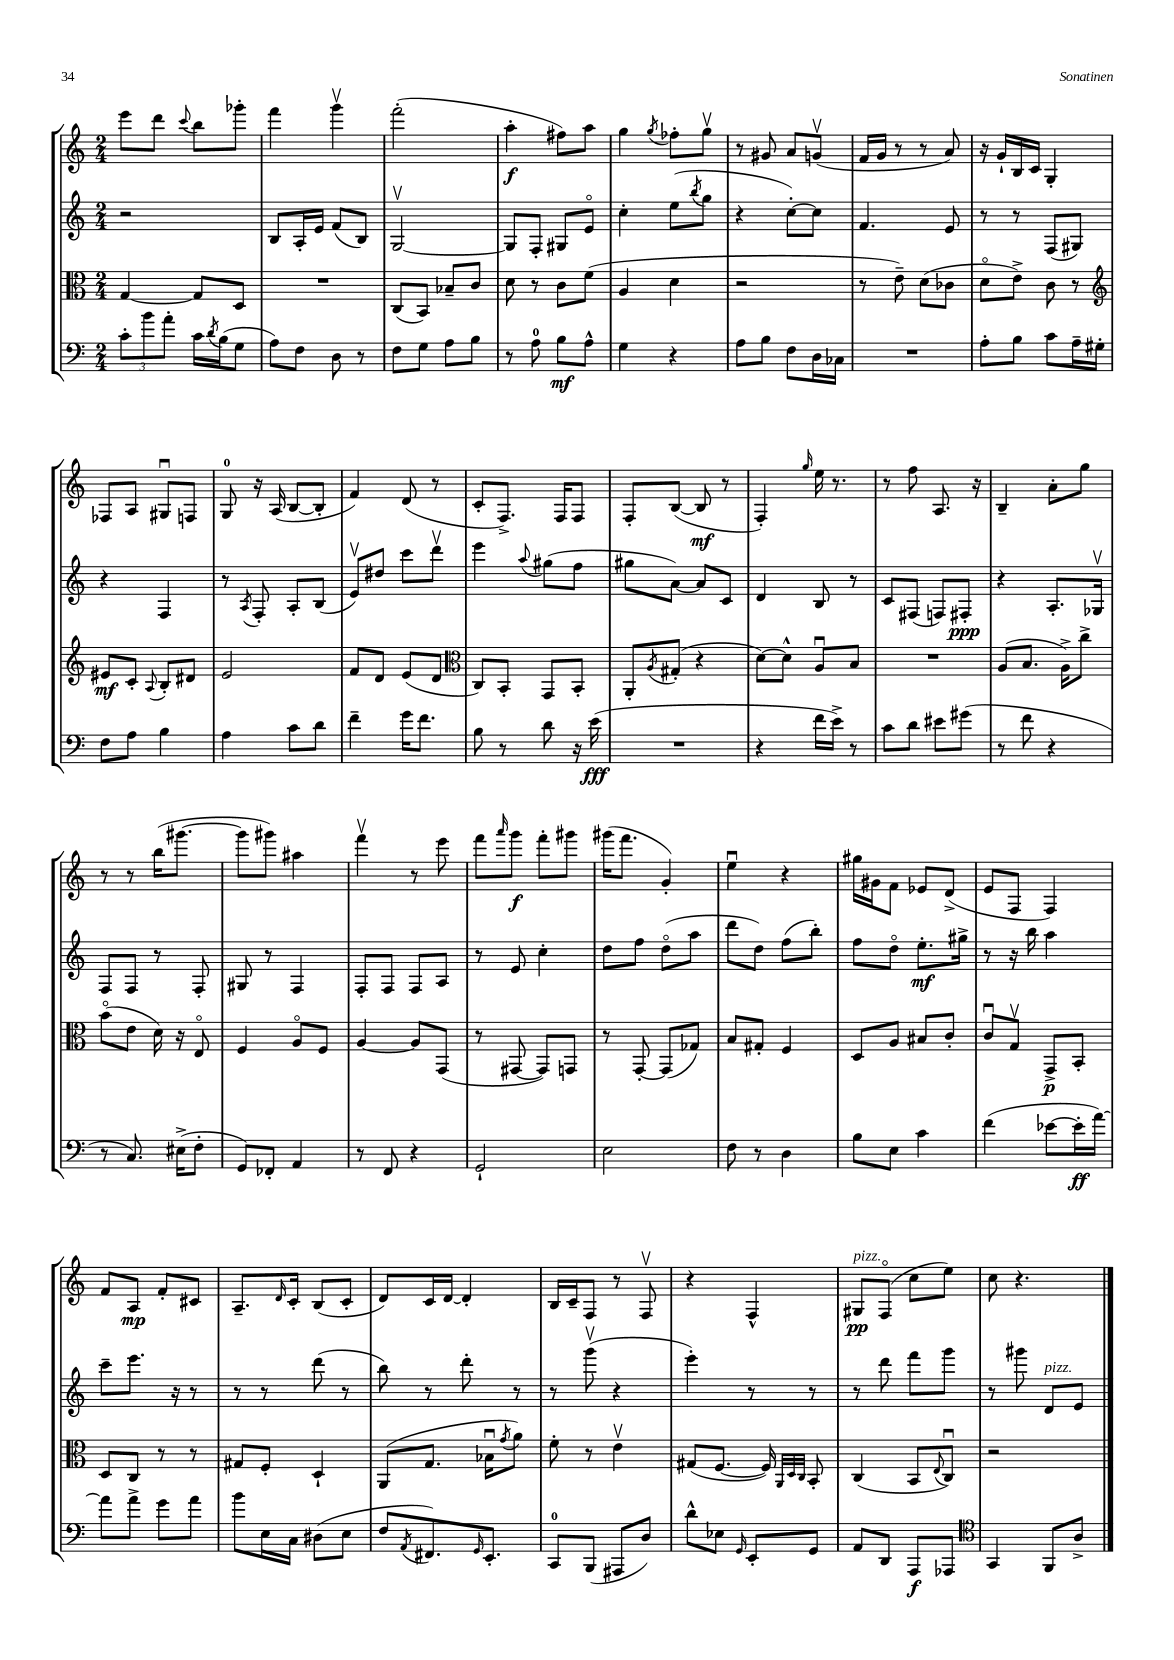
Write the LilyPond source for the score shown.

<<
\new StaffGroup <<
\new Staff = "s0" {
    \clef treble \key c \major \numericTimeSignature \time 2/4
    e'''8 d'''8 \appoggiatura { c'''8 } b''8 ges'''8-. |
    f'''4 g'''4\upbow |
    f'''2-.( |
    a''4-.\f fis''8) a''8 |
    g''4 \acciaccatura { g''8 } fes''8-. g''8\upbow |
    r8 gis'8 a'8 g'8\upbow( |
    f'16 g'16 r8 r8 a'8) |
    r16 g'16-! b16 c'16 g4-. |
    fes8 a8 gis8\downbow f8 |
    g8-0 r16 a16( b8~ b8-. |
    f'4) d'8( r8 |
    c'8-. f8.->) f16 f8 |
    f8-. b8~( b8\mf r8 |
    f4-.) \grace { g''16 } e''16 r8. |
    r8 f''8 a8. r16 |
    b4-- a'8-. g''8 |
    r8 r8 b''16( gis'''8.~ |
    gis'''8 gis'''8) ais''4 |
    f'''4\upbow r8 e'''8 |
    f'''8 \grace { a'''16 } g'''8\f f'''8-. gis'''8 |
    gis'''16( f'''8. g'4-.) |
    e''4\downbow r4 |
    gis''16 gis'16 f'8 ees'8 d'8->( |
    e'8 f8 f4) |
    f'8 a8\mp f'8-. cis'8 |
    a8.-- \grace { d'16 } c'16-. b8( c'8-. |
    d'8) c'16 d'16~ d'4-. |
    b16 c'16-- f8 r8 f8\upbow |
    r4 f4-^ |
    gis8\pp^\markup { \italic "pizz." } f8\flageolet( c''8 e''8) |
    c''8 r4. \bar "|." |
}
\new Staff = "s1" {
    \clef treble \key c \major \numericTimeSignature \time 2/4
    r2 |
    b8 a16-. e'16 f'8( b8) |
    g2~\upbow |
    g8 f8-. gis8 e'8\flageolet |
    c''4-. e''8( \acciaccatura { b''8 } g''8 |
    r4 c''8~-.) c''8 |
    f'4. e'8 |
    r8 r8 f8( gis8) |
    r4 f4 |
    r8 \acciaccatura { a8 } f8-. a8-. b8( |
    e'8\upbow) dis''8 c'''8 d'''8\upbow |
    e'''4 \appoggiatura { a''8 } gis''8( f''8 |
    gis''8 a'8~) a'8 c'8 |
    d'4 b8 r8 |
    c'8 fis8( f8) fis8-.\ppp |
    r4 a8.-. ges16\upbow |
    f8 f8 r8 f8-. |
    gis8 r8 f4 |
    f8-. f8 f8 a8 |
    r8 e'8 c''4-. |
    d''8 f''8 d''8\flageolet( a''8 |
    d'''8 d''8) f''8( b''8-.) |
    f''8 d''8\flageolet e''8.-.\mf gis''16-> |
    r8 r16 b''16 a''4 |
    c'''8-- e'''8. r16 r8 |
    r8 r8 d'''8( r8 |
    b''8) r8 d'''8-. r8 |
    r8 g'''8\upbow( r4 |
    e'''4-.) r8 r8 |
    r8 d'''8 f'''8 g'''8 |
    r8 gis'''8 d'8^\markup { \italic "pizz." } e'8 \bar "|." |
}
\new Staff = "s2" {
    \clef alto \key c \major \numericTimeSignature \time 2/4
    g4~ g8 d8 |
    R2 |
    c8( b,8) bes8-- c'8 |
    d'8 r8 c'8 f'8( |
    a4 d'4 |
    r2 |
    r8 e'8--) d'8( ces'8 |
    d'8\flageolet e'8->) c'8 r8 |
    \clef treble eis'8\mf c'8-. \appoggiatura { a8 } b8-. dis'8 |
    e'2 |
    f'8 d'8 e'8( d'8 |
    \clef alto c8) b,8-. g,8 b,8-. |
    a,8-. \acciaccatura { a8 } gis8-.( r4 |
    d'8~) d'8-^ a8\downbow b8 |
    R2 |
    a8( b8. a16->) c''8-> |
    b'8\flageolet( e'8 d'16) r16 e8\flageolet |
    f4 a8\flageolet f8 |
    a4~ a8 g,8( |
    r8 gis,8~ gis,8) g,8 |
    r8 g,8~-. g,8( ges8) |
    b8 gis8-. f4 |
    d8 a8 bis8 c'8-. |
    c'8\downbow g8\upbow g,8->\p b,8-. |
    d8 c8 r8 r8 |
    gis8 f8-. d4-! |
    a,8( g8. bes16\downbow \acciaccatura { g'8 } a'8) |
    f'8-. r8 e'4\upbow |
    gis8( f8.~ f16) \grace { a,32 d32 c32 } b,8-. |
    c4( b,8 \appoggiatura { e8 } c8\downbow) |
    r2 \bar "|." |
}
\new Staff = "s3" {
    \clef bass \key c \major \numericTimeSignature \time 2/4
    \tuplet 3/2 { c'8-. b'8 a'8-. } c'16 \acciaccatura { d'8 } b16( g8 |
    a8) f8 d8 r8 |
    f8 g8 a8 b8 |
    r8 a8-0 b8\mf a8-^ |
    g4 r4 |
    a8 b8 f8 d16 ces16 |
    R2 |
    a8-. b8 c'8 a16-- gis16-. |
    f8 a8 b4 |
    a4 c'8 d'8 |
    f'4-- g'16 f'8. |
    b8 r8 d'8 r16 e'16\fff( |
    R2 |
    r4 f'16 e'16->) r8 |
    c'8 d'8 eis'8 gis'8( |
    r8 f'8 r4 |
    r8 c8.) eis16->( f8-. |
    g,8) fes,8-. a,4 |
    r8 f,8 r4 |
    g,2-! |
    e2 |
    f8 r8 d4 |
    b8 e8 c'4 |
    f'4( ees'8~ ees'16-.\ff a'16~) |
    a'8 a'8-> g'8 a'8 |
    b'8 e16 c16 dis8( e8 |
    f8 \acciaccatura { a,8 } fis,8.) \grace { g,16 } e,8.-. |
    c,8-0 b,,8( ais,,8 d8) |
    d'8-^ ees8 \grace { g,16 } e,8-. g,8 |
    a,8 d,8 a,,8\f aes,,8 |
    \clef tenor g,4 f,8 a8-> \bar "|." |
}
>>
>>
\layout { \context { \Score \remove "Bar_number_engraver" } }
